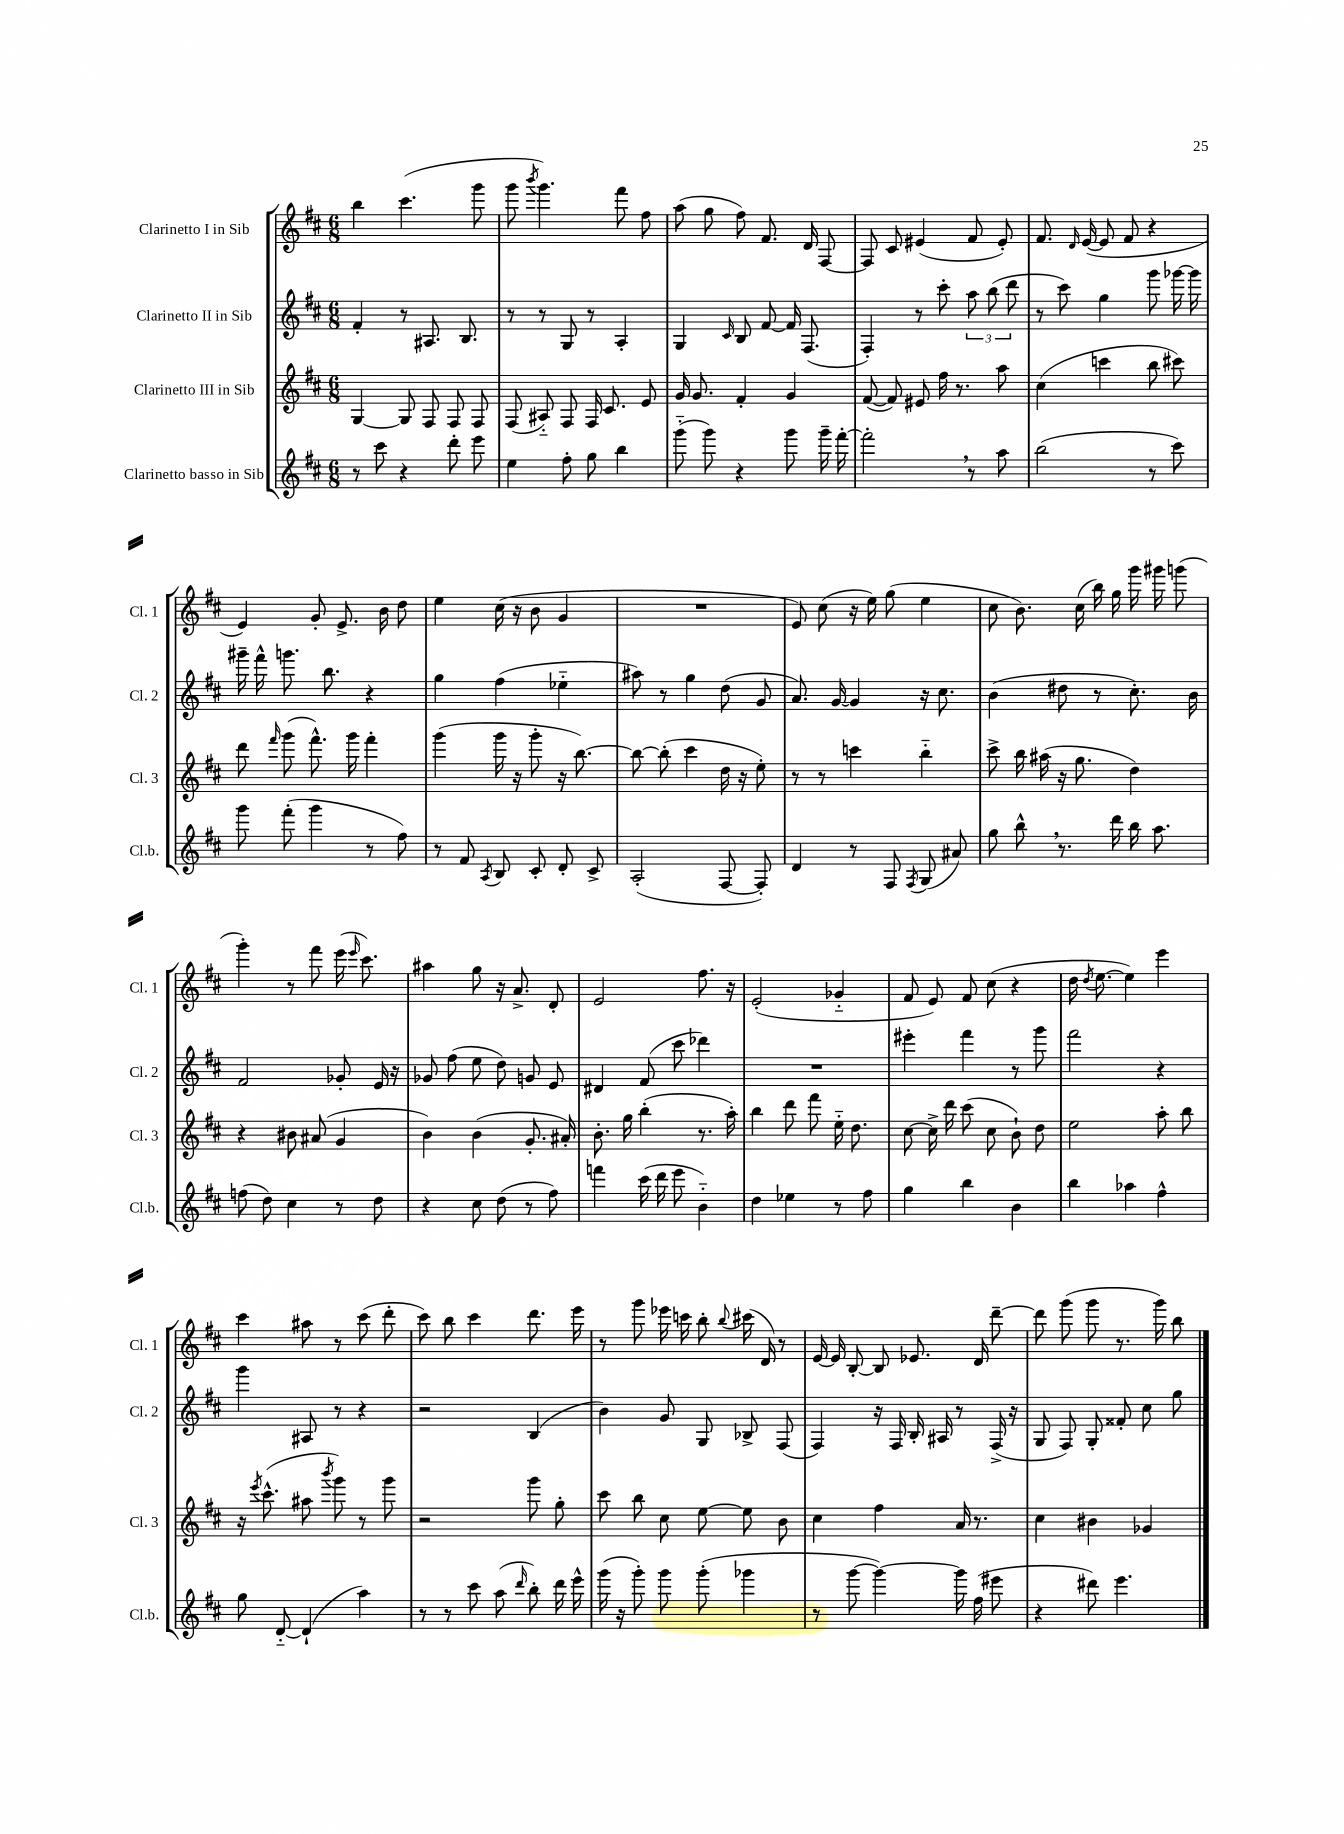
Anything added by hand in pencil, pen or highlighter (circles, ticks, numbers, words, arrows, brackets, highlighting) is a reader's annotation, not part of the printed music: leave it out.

**kern	**kern	**kern	**kern
*part4	*part3	*part2	*part1
*staff4	*staff3	*staff2	*staff1
*I"Clarinetto basso in Sib	*I"Clarinetto III in Sib	*I"Clarinetto II in Sib	*I"Clarinetto I in Sib
*I'Cl.b.	*I'Cl. 3	*I'Cl. 2	*I'Cl. 1
*clefG2	*clefG2	*clefG2	*clefG2
*k[f#c#]	*k[f#c#]	*k[f#c#]	*k[f#c#]
*M6/8	*M6/8	*M6/8	*M6/8
=1	=1	=1	=1
8r	[4G/	4f#'/	4bb\
8ccc#\	.	.	.
4r	8G/]	8r	(4.ccc#\
.	8F#/	8.A#X/	.
8ddd'\	8F#/	.	.
.	.	8.B/	.
8eee\	8F#/	.	8ggg\
=2	=2	=2	=2
4ee\	(8F#/	8r	8ggg\
.	.	.	8qbbb/
.	8A#X/)	8r	4.ggg\)
8ff#'\	8F#/	8G/	.
8gg\	16F#/	8r	.
.	8.c#/	.	.
4bb\	.	4A'/	8fff#\
.	8e/	.	8ff#\
=3	=3	=3	=3
(8ggg\	16g/	4G/	(8aa\
.	8.g/	.	.
8ggg\)	.	.	8gg\
.	.	16qqc#/	.
4r	4f#'/	8B/	8ff#\)
.	.	[8f#/	8.f#/
8ggg\	4g/	16f#/]	.
.	.	(8.F#/	16d/
16ggg~\	.	.	[8F#/
[16fff#'\	.	.	.
=4	=4	=4	=4
2fff#',\]	([8f#/	4F#'/)	8F#/]
.	8f#/])	.	8c#/
.	8e#X/	8r	(4e#X/
.	16ff#\	8ccc#'\	.
.	8.r	.	.
8r	.	12aa\	8f#/
.	.	(12bb\	.
8aa\	8aa\	.	8e#'/)
.	.	12ddd\	.
=5	=5	=5	=5
(2bb\	(4cc#\	8r	8.f#/
.	.	8ccc#\)	.
.	.	.	16qqd/
.	.	.	([16e/
.	4cccn\	4gg\	8e/]
.	.	.	8f#/
8r	8bb\	8ggg\	4r
8ccc#\)	8ccc#X\)	[16ggg-X\	.
.	.	16ggg-\]	.
!!LO:LB:g=z
=6	=6	=6	=6
8ggg\	8ddd\	16ggg#X~\	4e/)
.	.	16fff#^^\	.
.	16qqfff#/	.	.
(8fff#'\	(8ggg\	8.gggn\	.
4ggg\	8.fff#^^\)	.	8g'/
.	.	8.bb\	.
.	.	.	8.e^/
.	16ggg\	.	.
8r	4fff#'\	4r	.
.	.	.	16b\
8ff#\)	.	.	8dd\
=7	=7	=7	=7
8r	(4ggg\	4gg\	4ee\
8f#/	.	.	.
8qA/	.	.	.
8B/	16ggg\	(4ff#\	(16cc#\
.	16r	.	16r
8c#'/	8ggg'\	.	8b\
8d'/	16r	4ee-X\	4g/
.	[8.bb\)	.	.
8c#^/	.	.	.
=8	=8	=8	=8
(2A'/	8bb\_	8aa#X\)	2.r
.	(8bb'\]	8r	.
.	4ccc#\	4gg\	.
[8F#/	16dd\	(8dd\	.
.	16r	.	.
8F#'/])	8ee'\)	8g/	.
=9	=9	=9	=9
4d/	8r	8.a/)	8e/)
.	8r	.	(8cc#\
.	.	[16g/	.
8r	4cccn\	4g/]	16r
.	.	.	16ee\)
8F#/	.	.	(8gg\
8qF#/	.	.	.
(8G/	4bb\	16r	4ee\
.	.	8.cc#\	.
8a#X/)	.	.	.
=10	=10	=10	=10
8gg\	8ccc#^\	(4b\	8cc#\
8bb^^,\	16bb\	.	8.b\)
.	(16aa#X\	.	.
8.r	16r	8dd#X\	.
.	8.gg\	.	(16cc#\
.	.	8r	16bb\)
16ddd\	.	.	16gg\
16bb\	4dd\)	8.cc#'\)	16ggg\
8.aa\	.	.	16ggg#X\
.	.	.	(8gggn\
.	.	16b\	.
!!LO:LB:g=z
=11	=11	=11	=11
(8ffn\	4r	2f#/	4ggg'\)
8dd\)	.	.	.
4cc#\	8b#X\	.	8r
.	(8a#X/	.	8fff#\
8r	4g/	8g-X'/	(16eee\
.	.	.	16qqeee/
.	.	.	8.ccc#\)
8dd\	.	16e/	.
.	.	16r	.
=12	=12	=12	=12
4r	4b\)	8g-X/	4aa#X\
.	.	(8ff#\	.
8cc#\	(4b\	8ee\	8gg\
(8dd\	.	8dd\)	16r
.	.	.	8.a^/
8r	8.g'/	8gn/	.
8ff#\)	.	8e/	8d'/
.	16a#X'/)	.	.
=13	=13	=13	=13
4fffn\	8.b'\	4d#X/	2e/
.	16gg\	.	.
(16ccc#\	(4bb'\	(8f#/	.
16ddd\	.	.	.
8eee\	.	8ccc#\	.
4b\)	8.r	4ddd-X\)	8.ff#\
.	16aa'\)	.	16r
=14	=14	=14	=14
4dd\	4bb\	2.r	(2e'/
4ee-X\	8ddd\	.	.
.	8fff#\	.	.
8r	16ee\	.	4g-X/
.	8.dd\	.	.
8ff#\	.	.	.
=15	=15	=15	=15
4gg\	[8cc#\	4eee#X'\	8f#/
.	16cc#^\]	.	8e/)
.	16ddd\	.	.
4bb\	(8ccc#\	4fff#\	8f#/
.	8cc#\	.	(8cc#\
4b\	8b`\)	8r	4r
.	8dd\	8ggg\	.
=16	=16	=16	=16
4bb\	2ee\	2fff#\	16dd\
.	.	.	8qdd/
.	.	.	[8.ee\
4aa-X\	.	.	4ee\])
4ff#^^\	8aa'\	4r	4eee\
.	8bb\	.	.
!!LO:LB:g=z
=17	=17	=17	=17
8gg\	16r	4ggg\	4ccc#\
.	8qeee/	.	.
.	(8.ccc#^^\	.	.
[8d/	.	.	.
(4d`/]	8aa#X\	8A#X/	8aa#X\
.	8qbbb/	.	.
.	8ggg\)	8r	8r
4aa\)	8r	4r	(8ccc#\
.	8ggg\	.	8ddd'\
=18	=18	=18	=18
8r	2r	2r	8ccc#\)
8r	.	.	8bb\
8ccc#\	.	.	4ccc#\
(8aa\	.	.	.
16qqddd/	.	.	.
8bb'\)	8ggg\	(4B/	8.ddd\
16ddd\	8gg'\	.	.
16eee^^\	.	.	16eee\
=19	=19	=19	=19
(16ggg\	8ccc#\	4b\)	8r
16r	.	.	.
8ggg'\)	8bb\	.	8ggg\
8ggg\	8cc#\	8g/	16eee-X\
.	.	.	16cccn\
(8ggg'\	[8ee\	8G/	8bb'\
.	.	.	8qqbb/
4ggg-X\	8ee\]	8B-X^/	(16ccc#X\
.	.	.	16d/)
.	8b\	(8F#/	8r
=20	=20	=20	=20
8r	4cc#\	4F#/)	[16e/
.	.	.	16e/]
[8ggg\	.	.	[8B'/
4ggg\_)	4ff#\	16r	8B/]
.	.	16F#/	.
.	.	16B'/	8.e-X/
.	.	16A#X/	.
16ggg\]	16a/	8r	.
(16ff#\	8.r	.	16d/
8eee#X\	.	(16F#^/	[8ddd~\
.	.	16r	.
=21	=21	=21	=21
4r	4cc#\	8G/	8ddd\]
.	.	8F#/)	(8ggg\
8ddd#X\)	4b#X\	8G'/	8ggg\
4.eee\	.	8f##X'/	8.r
.	4g-X/	8cc#\	.
.	.	.	16ggg\)
.	.	8gg\	8bb\
==	==	==	==
*-	*-	*-	*-
